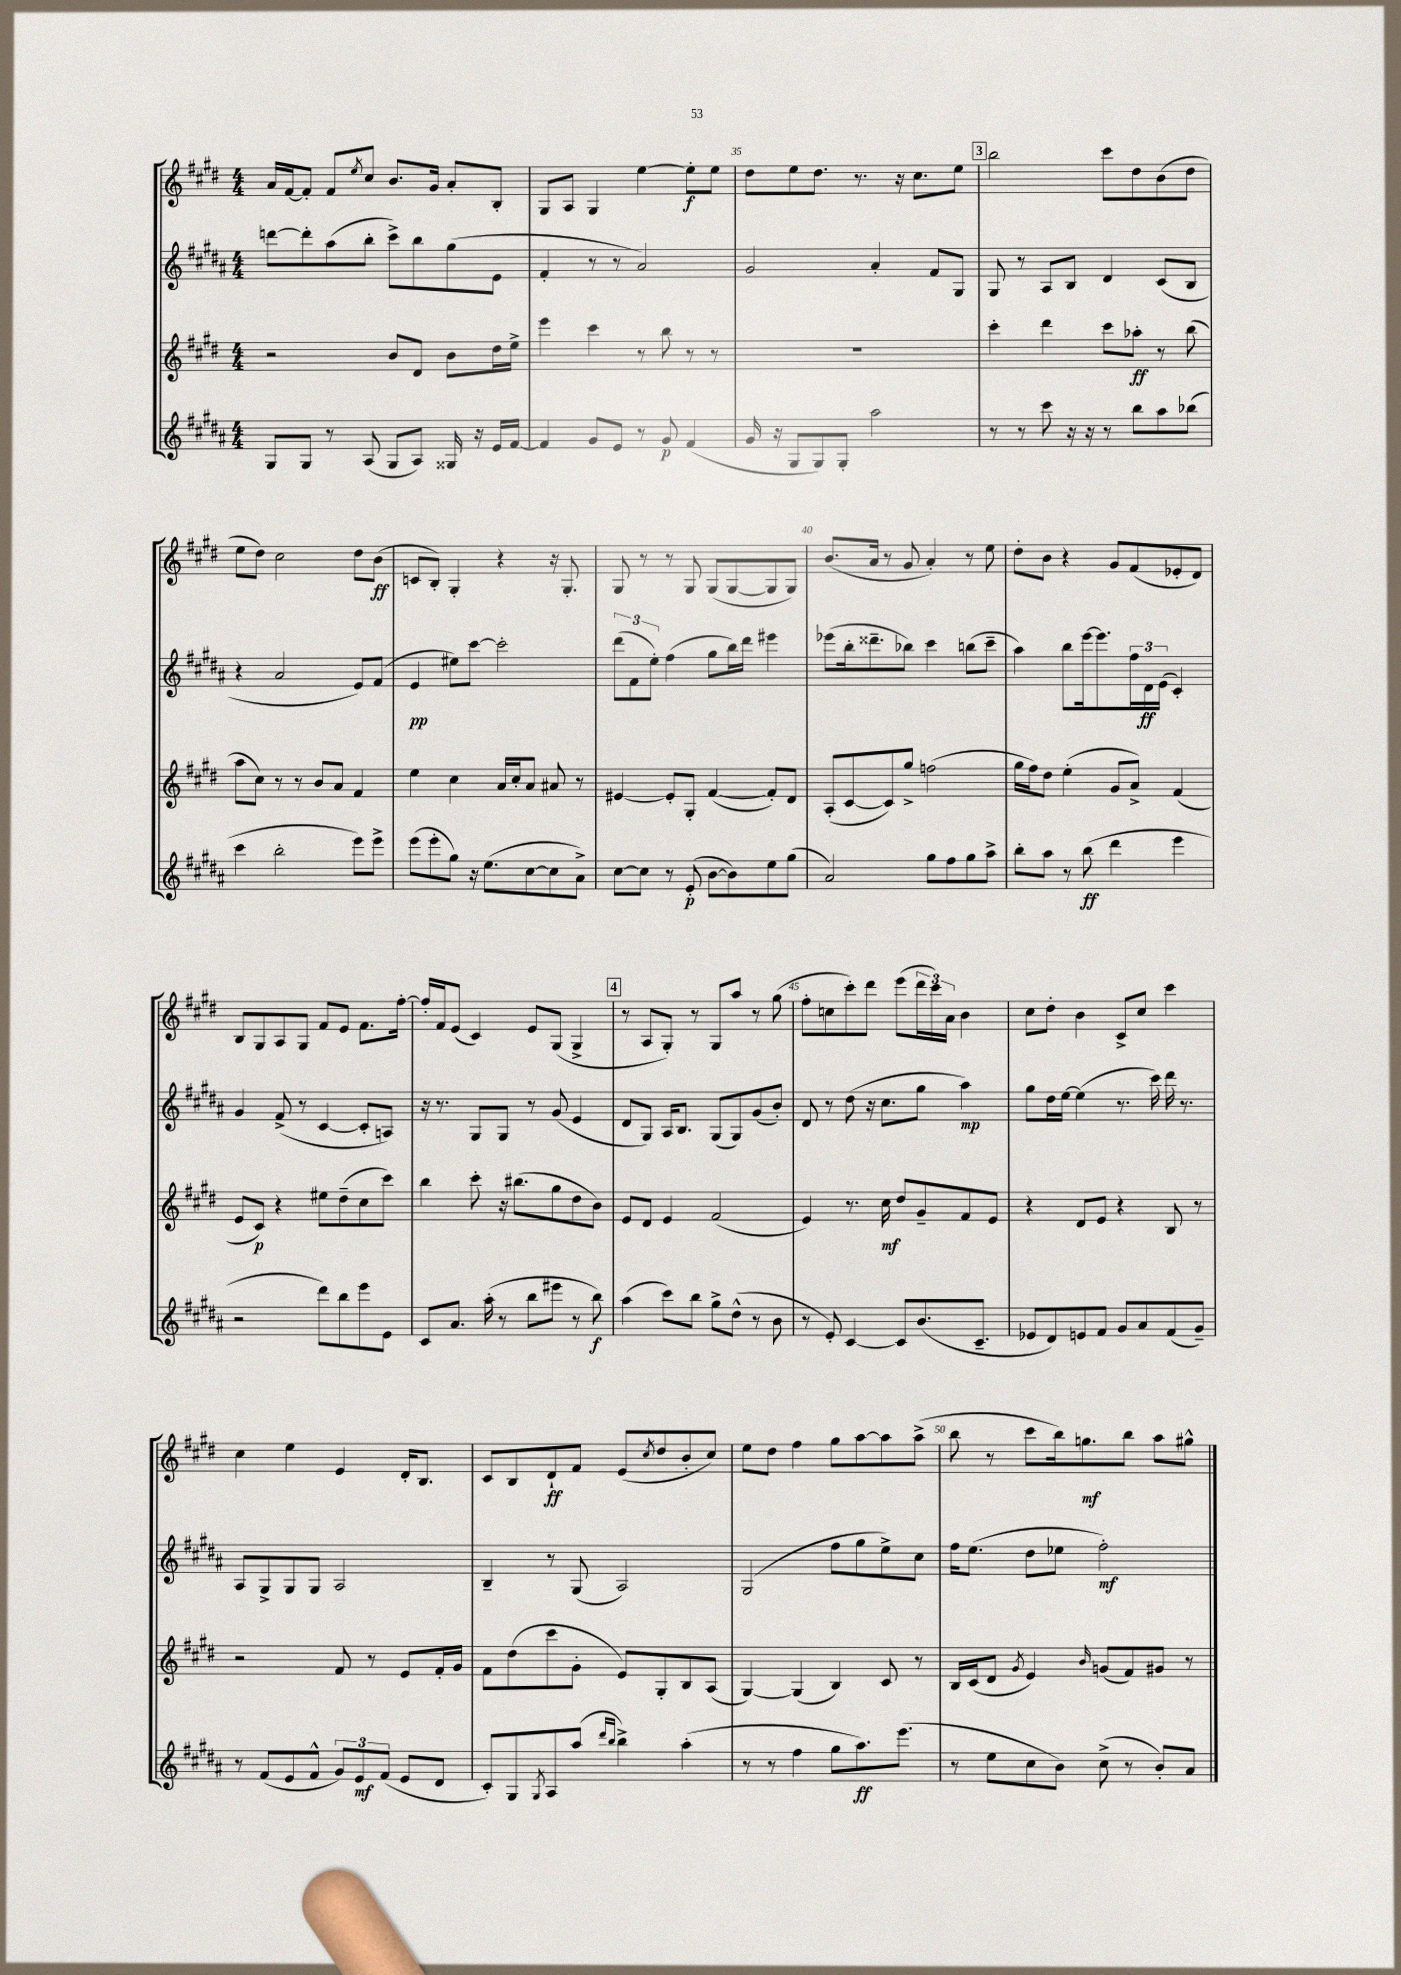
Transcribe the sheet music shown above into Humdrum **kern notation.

**kern	**kern	**kern	**kern
*staff4	*staff3	*staff2	*staff1
*clefG2	*clefG2	*clefG2	*clefG2
*k[f#c#g#d#a#]	*k[f#c#g#d#]	*k[f#c#g#d#a#]	*k[f#c#g#d#]
*M4/4	*M4/4	*M4/4	*M4/4
8G#	2r	[8ddd	16a
.	.	.	[16f#
8G#	.	8ddd']	8f#']
8r	.	(8aa#	8f#
.	.	.	8qee
(8A#	.	8bb'	8cc#
8G#	8b	8ccc#^)	8.b
8A#)	8d#	8bb	.
.	.	.	16g#
16G##	8b	(8gg#	8a'
16r	.	.	.
16e	16dd#	8e	8B'
[16f#	16ee^	.	.
=	=	=	=
4f#]	4eee	4f#'	8G#
.	.	.	8A
8g#	4ccc#	8r	4G#
8e	.	8r	.
8r	8r	2a#)	[4ee
8g#	8bb	.	.
(4f#	8r	.	8ee']
.	8r	.	8ee
=	=	=	=
16g#	1r	2g#	8dd#
16r	.	.	.
8G#	.	.	8ee
8G#)	.	.	8.dd#
8G#'	.	.	.
.	.	.	8.r
2aa#	.	4a#'	.
.	.	.	16r
.	.	.	8.cc#
.	.	8f#	.
.	.	8G#	8ee
=	=	=	=
8r	4ccc#'	8G#	2bb
8r	.	8r	.
8ccc#	4ddd#	8A#	.
16r	.	8B	.
16r	.	.	.
8r	8ccc#	4d#	8ccc#
8bb	8aa-'	.	8dd#
8aa#	8r	(8c#	(8b
(8bb-	(8bb	8B	8dd#
=	=	=	=
4ccc#	8aa	4r	8ee
.	8cc#)	.	8dd#)
2bb'	8r	2a#	2cc#
.	8r	.	.
.	8b	.	.
.	8a	.	.
8eee)	4f#	8e)	8dd#
8eee^	.	(8f#	(8b
=	=	=	=
(8eee	4ee	4e	8c
8eee'	.	.	8B')
8gg#)	4cc#	8ee#)	4G#'
16r	.	[8ccc#	.
(8.ee	.	.	.
.	16a	2ccc#']	4r
.	16cc#'	.	.
[8cc#	8a	.	.
8cc#]	8a#	.	16r
.	.	.	8.G#'
8a#^)	8r	.	.
=	=	=	=
[8cc#	[4e#	(12ddd#	8G#
.	.	12f#	.
8cc#]	.	.	8r
.	.	12ee')	.
8r	8e#']	(4ff#	8r
(8e'	8G#'	.	8G#
[8b	([4f#	8gg#	(8G#
8b])	.	16bb)	[8G#
.	.	16ddd#	.
8ee	8f#'])	4eee#	8G#]
(8gg#	8d#	.	8G#)
=	=	=	=
2a#)	(8A'	(8eee-	(8.b
.	[8c#	16bb'	.
.	.	8.ddd##~	16a
.	8c#])	.	8r
.	8gg#^	8bb-)	8g#
8gg#	(2ff	4ccc#	4a')
8ff#	.	.	.
8gg#	.	(8bb	8r
8aa#^	.	8ccc#~	8ee
=	=	=	=
8bb'	16gg#	4aa#)	8dd#'
.	16ff#)	.	.
8aa#	8dd#	.	8b
8r	(4ee'	8bb	4r
(8bb	.	[16eee	.
.	.	8.eee]	.
4ddd#	8g#	.	8g#
.	8a^)	24ff#	(8f#
.	.	24d#	.
.	.	(24e	.
4eee	(4f#	4c#')	8e-'
.	.	.	8d#)
=	=	=	=
2r	8e	4g#	8B
.	8c#)	.	8G#
.	4r	(8f#^	8A
.	.	8r	8G#
8ddd#)	8ee#	[4c#	8f#
8bb	(8dd#~	.	8e
8eee	8cc#	8c#']	8.f#
8e	8ccc#)	8A)	.
.	.	.	[16ff#'
=	=	=	=
8c#	4bb	16r	16ff#']
.	.	8.r	16f#
8.a#	.	.	(8e
.	8ccc#'	8G#	4c#)
(16aa#'	.	.	.
8r	16r	8G#	.
.	(8.bb#	.	.
8bb	.	8r	8e
8eee#	8gg#	(8g#	(8G#
8r	8dd#	4e	4G#^
8bb)	8b)	.	.
=	=	=	=
(4aa#	8e	8d#	8r
.	8d#	8G#)	8A
8ccc#)	4e	16A#	8G#')
.	.	8.B	.
8bb	.	.	8r
8gg#^	(2f#	(8G#	8G#
(8dd#^^	.	8G#)	8aa
8r	.	(8g#	8r
8b	.	8b')	(8gg#
=	=	=	=
8r	4e)	8d#	8ff#'
8e')	.	8r	8cc
[4c#	8.r	(8dd#	8ccc#')
.	.	16r	8ddd#
.	16cc#	8.cc#	.
8c#]	8dd#	.	(8eee
(8.b	8g#~	8gg#	24ddd#
.	.	.	24ccc#)
.	.	.	24a
.	8f#	4aa#)	4b
8.c#~	.	.	.
.	8e	.	.
=	=	=	=
8e-	4r	8gg#	8cc#
8d#)	.	16dd#	8dd#'
.	.	[16ee	.
8e	8d#	(4ee]	4b
8f#	8e	.	.
8g#	4r	8.r	8c#^
8a#	.	.	8cc#
.	.	16ccc#)	.
(8f#	8B	16ddd#	4ccc#
.	.	8.r	.
8g#~)	8r	.	.
=	=	=	=
8r	2r	8A#	4cc#
(8f#	.	8G#^	.
8e	.	8G#	4ee
8f#^^	.	8G#	.
12g#)	8f#	2A#	4e
12e	.	.	.
.	8r	.	.
(12f#	.	.	.
8e	8e	.	16d#'
.	.	.	8.B
8d#	16f#'	.	.
.	16g#	.	.
=	=	=	=
8c#')	8f#	4B~	8c#
8G#	(8dd#	.	8B
8qG#	.	.	.
8A#	8ccc#	8r	8d#`
(8aa#	8g#'	(8G#	8f#
16qqddd#	.	.	.
16qqbb	.	.	.
4bb^)	8e)	2A#)	(8e
.	.	.	8qcc#
.	8G#'	.	8dd#
(4aa#'	8B	.	8b'
.	(8A	.	8cc#)
=	=	=	=
8r	[4G#)	(2G#	8ee
8r	.	.	8dd#
4ff#	(4G#]	.	4ff#
8gg#	4B)	8ff#	8gg#
8.aa#)	.	8gg#	[8aa
.	8c#	8ee^)	8aa]
(8.eee	.	.	.
.	8r	8cc#	(8aa^
=	=	=	=
8r	16B	16ff#	8bb
.	(16c#	(8.ee	.
8ee	8d#	.	8r
.	8qg#	.	.
8cc#	4e)	8dd#	8ccc#
8b)	.	8ee-	16bb)
.	.	.	8.gg
.	16qqb	.	.
(8cc#^	(8g	2ff#')	.
8r	8f#)	.	8bb
8b')	8g#	.	8aa
8a#	8r	.	8gg#^^
==	==	==	==
*-	*-	*-	*-
